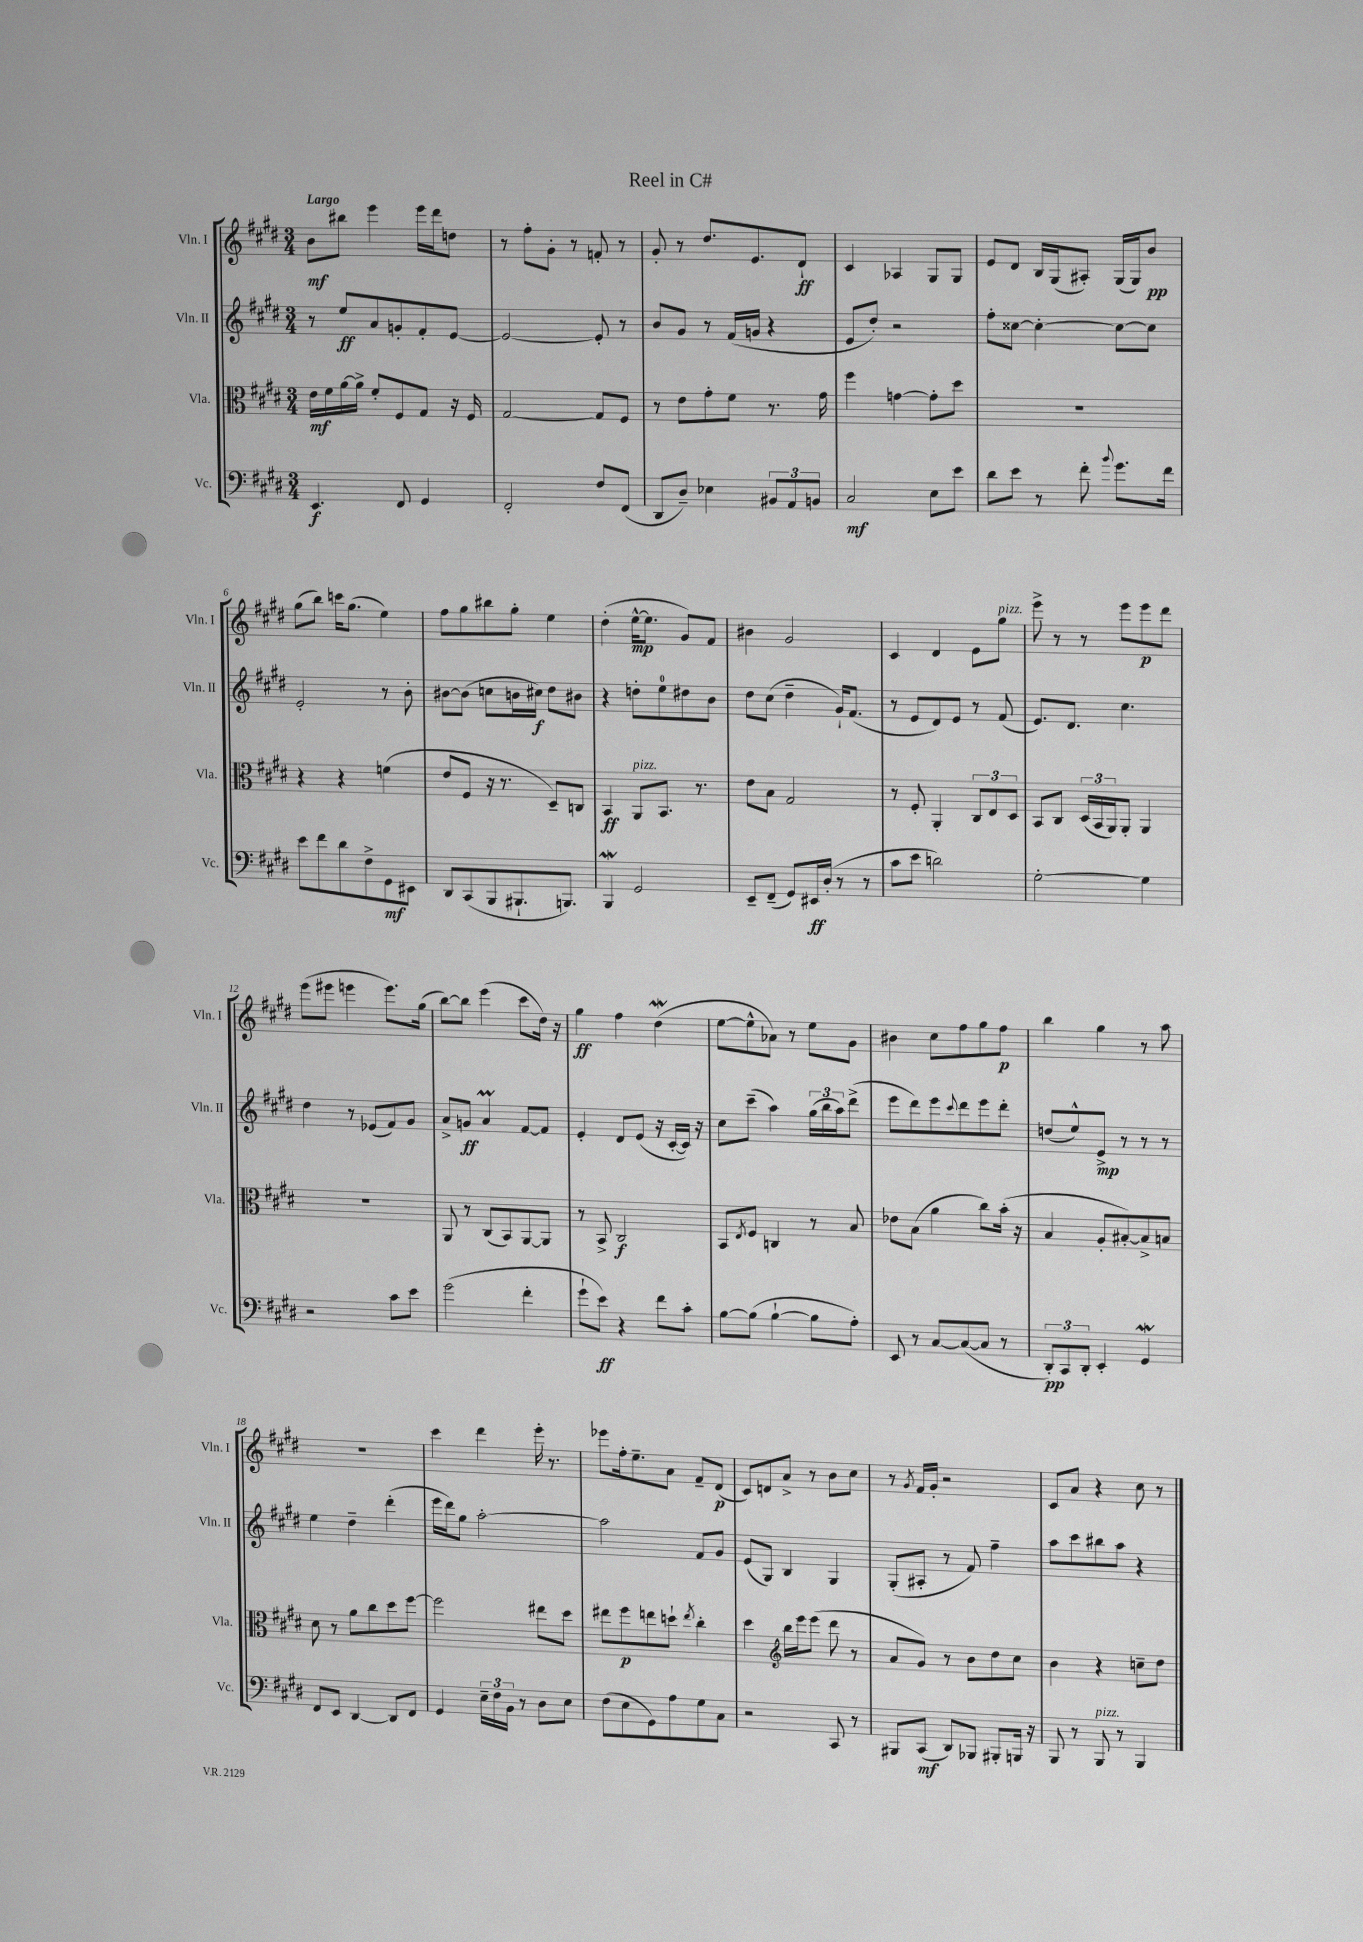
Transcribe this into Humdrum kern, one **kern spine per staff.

**kern	**kern	**kern	**kern
*staff4	*staff3	*staff2	*staff1
*clefF4	*clefC3	*clefG2	*clefG2
*k[f#c#g#d#]	*k[f#c#g#d#]	*k[f#c#g#d#]	*k[f#c#g#d#]
*M3/4	*M3/4	*M3/4	*M3/4
4.EE	16e	8r	8b
.	16f#	.	.
.	[16a	8ee	8bb#
.	16a^]	.	.
.	8f#'	8a	4eee
8FF#	8F#	8g'	.
4GG#	8G#	8f#'	16eee
.	.	.	16ddd#
.	16r	[8e	8dd
.	16F#	.	.
=	=	=	=
2FF#'	[2G#	2e_	8r
.	.	.	8ff#'
.	.	.	8g#'
.	.	.	8r
8F#	8G#]	8e']	8f'
(8FF#	8F#	8r	8r
=	=	=	=
8DD#	8r	8b	8g#'
8D#~)	8e	8g#	8r
4E-	8g#'	8r	8.dd#
.	8f#	(16f#	.
.	.	16g	8.e
12BB#	8.r	4r	.
12AA	.	.	.
.	.	.	8d#`
12BB	.	.	.
.	16g#	.	.
=	=	=	=
2C#	4ff#	8e	4c#
.	.	8dd#')	.
.	[4g	2r	4A-
8E	8g']	.	8G#
8e	8dd#	.	8G#
=	=	=	=
8d#	2.r	8ff#'	8e
8e	.	[8cc##	8d#
8r	.	4cc##'_	16B
.	.	.	(16G#
8f#'	.	.	8A#')
8qqb	.	.	.
8.g#	.	8cc##_	(16G#
.	.	.	16G#)
.	.	8cc##]	8b
16f#	.	.	.
=	=	=	=
8e	4r	2e'	(8gg#
8f#	.	.	8bb)
8d#	4r	.	16ccc
.	.	.	(8.gg#
8F#^	.	.	.
8GG#	(4f	8r	4ee)
8EE#	.	8b'	.
=	=	=	=
8DD#	8e	[8b#	8ff#
(8CC#	8F#	(8b#]	8gg#
8BBB	16r	8cc	8bb#
.	8.r	.	.
8.BBB#`	.	16b	8gg#'
.	.	16cc#)	.
.	8D#~)	8dd#	4ee
8.BBB)	.	.	.
.	8C	8b#	.
=	=	=	=
4BBB	4BB	4r	(4dd#'
2GG#	8AA	8dd'	[16ee^^
.	.	.	8.ee]
.	8.BB	8ee	.
.	.	8dd#	8g#)
.	8.r	.	.
.	.	8b	8f#
=	=	=	=
8EE~	8e	8dd#	4b#
(8FF#~	8B	(8cc#	.
8GG#)	2G#	4dd#~	2g#
16EE#	.	.	.
(16D#'	.	.	.
8r	.	16g#`)	.
.	.	(8.f#	.
8r	.	.	.
=	=	=	=
8c#	8r	8r	4c#
8e	8F#'	8e	.
2d)	4AA'	8d#)	4d#
.	.	8e	.
.	12C#	8r	8e
.	12E	.	.
.	.	(8f#	8gg#
.	12D#	.	.
=	=	=	=
[2G#'	8BB	8.e)	8eee^
.	8C#	.	8r
.	.	8.d#	.
.	(24D#	.	8r
.	24BB	.	.
.	24AA)	.	.
.	8AA'	4.cc#	8eee
4G#]	4AA	.	8eee
.	.	.	8ddd#
=	=	=	=
2r	2.r	4dd#	(8eee
.	.	.	8eee#
.	.	8r	4eee
.	.	(8e-	.
8c#	.	8f#)	8.eee)
8e	.	8g#	.
.	.	.	(16gg#
=	=	=	=
(2g#	8AA	8a^	[8bb)
.	8r	8g	8bb]
.	(8C#	4a	(4eee
.	8BB)	.	.
4f#'	[8AA	[8f#	8ccc#
.	8AA]	8f#]	16dd#)
.	.	.	16r
=	=	=	=
8g#`	8r	4e'	4gg#
8e)	8BB^	.	.
4r	2C#	8d#	4ff#
.	.	(8e	.
8f#	.	16r	(4dd#
.	.	[16c#'	.
8c#'	.	16c#])	.
.	.	16r	.
=	=	=	=
[8B	8BB	8cc#	[8ee
.	8qE	.	.
(8B]	8F#	(8ccc#~	8ee^^]
[4B`	4C	4aa)	8a-)
.	.	.	8r
8B]	8r	(24gg#	8ee
.	.	24bb	.
.	.	24aa)	.
8A')	8B	(8ddd#^	8g#
=	=	=	=
8EE	8e-	8eee	4b#
8r	(8B	8ddd#)	.
[8C#	4a	8eee	8cc#
.	.	8qqccc#	.
(8C#_	.	8ddd#	8ff#
8C#]	8cc#)	8eee	8gg#
8r	(16b'	8ddd#'	8ff#
.	16r	.	.
=	=	=	=
12DD#')	4B	(8dd	4bb
12CC#	.	.	.
.	.	8ee^^)	.
12DD#'	.	.	.
4EE'	8A'	8e^	4gg#
.	[8B#')	8r	.
4GG#	8B#^]	8r	8r
.	8B	8r	8aa
=	=	=	=
8FF#	8d#	4ee	2.r
8EE	8r	.	.
[4DD#	8a	4dd#~	.
.	8cc#	.	.
8DD#]	8dd#	(4ddd#'	.
8FF#	[8ff#	.	.
=	=	=	=
4GG#	2ff#]	16eee	4ccc#
.	.	16ddd#)	.
.	.	8gg#	.
24E~	.	[2aa'	4ddd#
24F#	.	.	.
24BB	.	.	.
8r	.	.	.
8D#	8ee#	.	16eee'
.	.	.	8.r
8E	8dd#	.	.
=	=	=	=
(8F#	8ee#	2aa]	8eee-
8E	8ff#	.	16ff#'
.	.	.	8.ee~
8GG#)	8ee	.	.
8A	8dd`	.	8a
.	8qee	.	.
8G#	4cc#'	8f#	8f#~
8C#	.	8g#	(8d#
=	=	=	=
2r	4dd#	(8e	8c#)
.	.	8G#)	8d
*	*clefG2	*	*
.	16bb	4B	8a^
.	16eee	.	.
.	(8eee	.	8r
8CC#	8ddd#	4G#	8b
8r	8r	.	8cc#
=	=	=	=
8BBB#	8a	(8G#'	8r
.	.	.	8qg#
(8CC#	8g#)	8A#'	16f#
.	.	.	16g#'
8DD#)	8r	8r	2r
8BBB-	8b	8f#)	.
8BBB#'	8dd#	4ff#~	.
16BBB	8cc#	.	.
16r	.	.	.
=	=	=	=
8BBB	4b	8aa	8c#
8r	.	8ccc#	8a
8BBB	4r	8bb#	4r
8r	.	8aa	.
4BBB	8cc~	4r	8cc#
.	8dd#	.	8r
==	==	==	==
*-	*-	*-	*-
